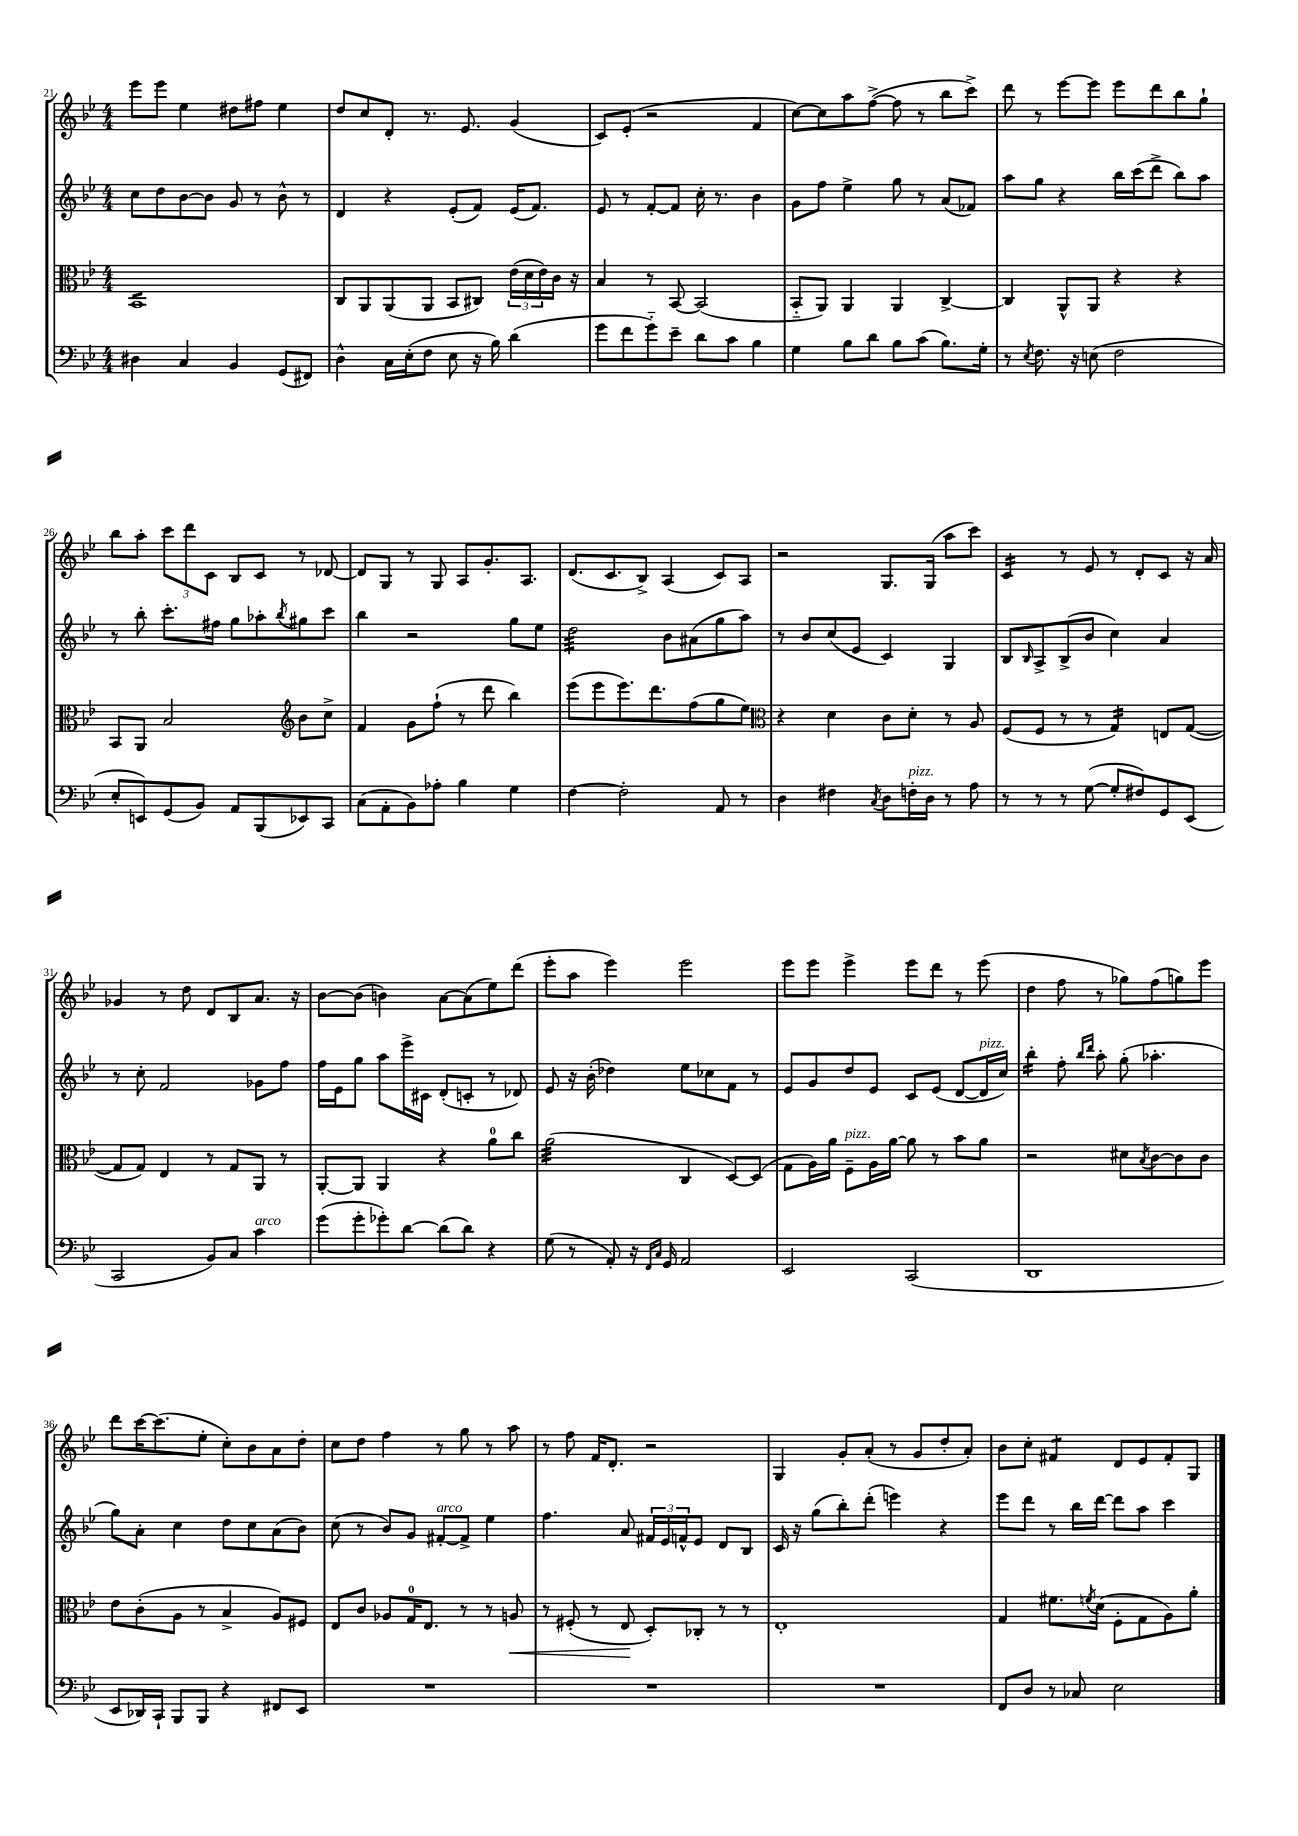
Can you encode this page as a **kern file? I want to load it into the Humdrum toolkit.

**kern	**kern	**kern	**kern
*staff4	*staff3	*staff2	*staff1
*clefF4	*clefC3	*clefG2	*clefG2
*k[b-e-]	*k[b-e-]	*k[b-e-]	*k[b-e-]
*M4/4	*M4/4	*M4/4	*M4/4
4D#\	1BB-	8cc\L	8eee-\L
.	.	8dd\	8eee-\J
4C/	.	[8b-\	4ee-\
.	.	8b-\]J	.
4BB-/	.	8g/	8dd#\L
.	.	8r	8ff#\J
(8GG/L	.	8b-^^\	4ee-\
8FF#/J)	.	8r	.
=	=	=	=
4D^^\	8C/L	4d/	8dd/L
.	8AA/	.	8cc/
16C\LL	(8AA/	4r	8d'/J
(16E-'\J	.	.	.
8F\J	8AA/J	.	8.r
8E-\	8BB-/L	(8e-'/L	.
.	.	.	8.e-/
16r	8C#/J)	8f/J)	.
16B-\)	.	.	.
(4d\	(24e-\LL	(16e-/LK	(4g/
.	24d\	.	.
.	.	8.f/J)	.
.	24e-\)	.	.
.	16c\JJ	.	.
.	16r	.	.
=	=	=	=
8g\L	4B-/	8e-/	8c/L)
8f\	.	8r	(8e-'/J
8g'~\)	8r	[8f'/L	2r
8e-~\J	[8BB-/	8f/]J	.
8d\L	(2BB-/]	16cc'\	.
.	.	8.r	.
8c\J	.	.	.
4B-\	.	4b-\	4f/
=	=	=	=
4G\	8BB-'~/L	8g\L	[8cc\L)
.	8AA/J)	8ff\J	8cc\]
8B-\L	4AA/	4ee-^\	8aa\
8d\J	.	.	([8ff^\J
8B-\L	4AA/	8gg\	8ff\]
(8c\J	.	8r	8r
8.B-\L)	[4C^/	(8a/L	8bb-\L
.	.	8f-/J)	8ccc^\J)
16G'\Jk	.	.	.
=	=	=	=
8r	4C/]	8aa\L	8ddd\
8qE-/	.	.	.
8.F\	.	8gg\J	8r
.	8AA^^/L	4r	[8eee-\L
16r	.	.	.
(8E\	8AA/J	.	8eee-\]J
2F\	4r	16bb-\LL	8eee-\L
.	.	(16ccc\J	.
.	.	8ddd^\J	8ddd\
.	4r	8bb-\L)	8bb-\
.	.	8aa\J	8gg`\J
=	=	=	=
8E-'/L	8BB-/L	8r	8bb-\L
8EE/)	8AA/J	8bb-'\	8aa'\J
(8GG/	2B-/	8.ccc'\L	12ccc\L
.	.	.	12ddd\
8BB-/J)	.	.	.
.	.	.	12c\J
.	.	16ff#\Jk	.
8AA/L	.	8gg\L	8B-/L
(8BBB-/	.	8aa-'\	8c/J
*	*clefG2	*	*
.	.	8qbb-/	.
8EE-/)	8b-\L	8gg#\	8r
8CC/J	8cc^\J	8ccc\J	[8d-/
=	=	=	=
(8C\L	4f/	4bb-\	8d-/]L
8AA'\	.	.	8G/J
8BB-\)	8g\L	2r	8r
8A-'\J	(8ff`\J	.	8G/
4B-\	8r	.	8A/L
.	8ddd\	.	8.g'/
4G\	4bb-\)	8gg\L	.
.	.	.	8.A/J
.	.	8ee-\J	.
=	=	=	=
[4F\	(8eee-\L	2dd\	(8.d/L
.	8eee-\	.	.
.	.	.	8.c/
2F'\]	8.eee-\)	.	.
.	.	.	8B-^/J)
.	8.ddd\	.	.
.	.	8b-\L	(4A/
.	(8ff\	(8a#\	.
8AA/	8gg\	8gg\	8c/L)
8r	8ee-\J)	8aa\J)	8A/J
=	=	=	=
*	*clefC3	*	*
4D\	4r	8r	2r
.	.	8b-/L	.
4F#\	4d\	(8cc/	.
.	.	8e-/J	.
8qC/	.	.	.
8D\L	8c\L	4c/)	8.G/L
16F'\L	8d'\J	.	.
16D\JJ	.	.	(16G/Jk
8r	8r	4G/	8aa\L
8A\	8A/	.	8ccc\J)
=	=	=	=
8r	(8F/L	8B-/L	4c/
.	.	16qqB-/	.
8r	8F/J	8A^/	.
8r	8r	(8B-^/	8r
([8G\	8r	8b-/J	8e-/
8G'/]L	4G/)	4cc\)	8r
8F#/)	.	.	8d'/L
8GG/	8E/L	4a/	8c/J
(8EE-/J	([8G/J	.	16r
.	.	.	16a/
=	=	=	=
2CC/	8G/]L	8r	4g-/
.	8G/J)	8cc'\	.
.	4E-/	2f/	8r
.	.	.	8dd\
8BB-/L)	8r	.	8d/L
8C/J	8G/L	.	8B-/
4c\	8AA/J	8g-\L	8.a/J
.	8r	8ff\J	.
.	.	.	16r
=	=	=	=
(8g\L	[8AA'/L	16ff\LL	[8b-\L
.	.	16e-\J	.
8g'\	8AA/]J	8gg\J	(8b-\]J
8g-'\)	4AA/	8aa\L	4b\)
[8d\J	.	16eee-^\L	.
.	.	16c#\JJ	.
(8d\]L	4r	(8d'/L	[8a\L
8d\J)	.	8c'/J	(8a\]
4r	8a\L	8r	8ee-\)
.	8cc\J	8d-/)	(8ddd\J
=	=	=	=
(8G\	(2a\	8e-/	8eee-'\L
8r	.	16r	8aa\J
.	.	(16b-'\	.
8AA'/)	.	4dd-\)	4eee-\)
16r	.	.	.
16qqFF/LL	.	.	.
16qqC/JJ	.	.	.
16GG/	.	.	.
2AA/	4C/	8ee-\L	2eee-\
.	.	8cc-\	.
.	[8D/L)	8f\J	.
.	(8D/]J	8r	.
=	=	=	=
2EE-/	8G\L	8e-/L	8eee-\L
.	16A\L)	8g/	8eee-\J
.	16a\JJ	.	.
.	8F~\L	8dd/	4eee-^\
.	16A\L	8e-/J	.
.	[16a\JJ	.	.
(2CC/	8a\]	8c/L	8eee-\L
.	8r	(8e-/J	8ddd\J
.	8b-\L	[8d/L	8r
.	8a\J	16d/]L	(8eee-\
.	.	16cc/JJ)	.
=	=	=	=
1DD	2r	4bb-'\	4dd\
.	.	8ff'\	8ff\
.	.	16qqbb-/LL	.
.	.	16qqddd/JJ	.
.	.	8aa'\	8r
.	8d#\L	(8gg'\	8gg-\L)
.	8qB-/	.	.
.	[8c\	4.aa-'\	(8ff\
.	8c\]	.	8gg\)
.	8c\J	.	8eee-\J
=	=	=	=
8EE-/L	8e-\L	8gg\L)	8ddd\L
16DD-/L)	(8c'\	8a'\J	[16ccc\K
16CC`/JJ	.	.	(8.ccc\]
8BBB-/L	8A\J	4cc\	.
8BBB-/J	8r	.	8ee-'\J
4r	4B-^/	8dd\L	8cc'\L)
.	.	8cc\	8b-\
8FF#/L	8A/L)	(8a\	8a\
8EE-/J	8F#/J	8b-\J)	8dd'\J
=	=	=	=
1r	8E-/L	(8cc\	8cc\L
.	8c/J	8r	8dd\J
.	8A-/L	8b-/L)	4ff\
.	16G/K	8g/J	.
.	8.E-/J	.	.
.	.	[8f#'/L	8r
.	8r	8f#^/]J	8gg\
.	8r	4ee-\	8r
.	8A/	.	8aa\
=	=	=	=
1r	8r	4.ff\	8r
.	(8F#'/	.	8ff\
.	8r	.	16f/LK
.	.	.	8.d'/J
.	8E-/	8a/	.
.	8D'/L)	24f#/LL	2r
.	.	24e-/	.
.	.	24f^^/J	.
.	8C-'/J	8e-/J	.
.	8r	8d/L	.
.	8r	8B-/J	.
=	=	=	=
1r	1E-'	16c/	4G/
.	.	16r	.
.	.	(8gg\L	.
.	.	8bb-'\)	8g'/L
.	.	(8ddd'\J	(8a'/J
.	.	4eee\)	8r
.	.	.	8g/L
.	.	4r	8dd'/
.	.	.	8a'/J)
=	=	=	=
8FF/L	4G/	8eee-\L	8b-\L
8D/J	.	8ddd\J	8cc'\J
8r	8.f#\L	8r	4f#/
8C-/	.	16bb-\LL	.
.	8qf/	.	.
.	(16d\Jk	[16ddd\JJ	.
2E-\	8F'\L	8ddd\]L	8d/L
.	8G\	8aa\J	8e-/
.	8A\)	4ccc\	8f#'/
.	8a'\J	.	8G/J
==	==	==	==
*-	*-	*-	*-
